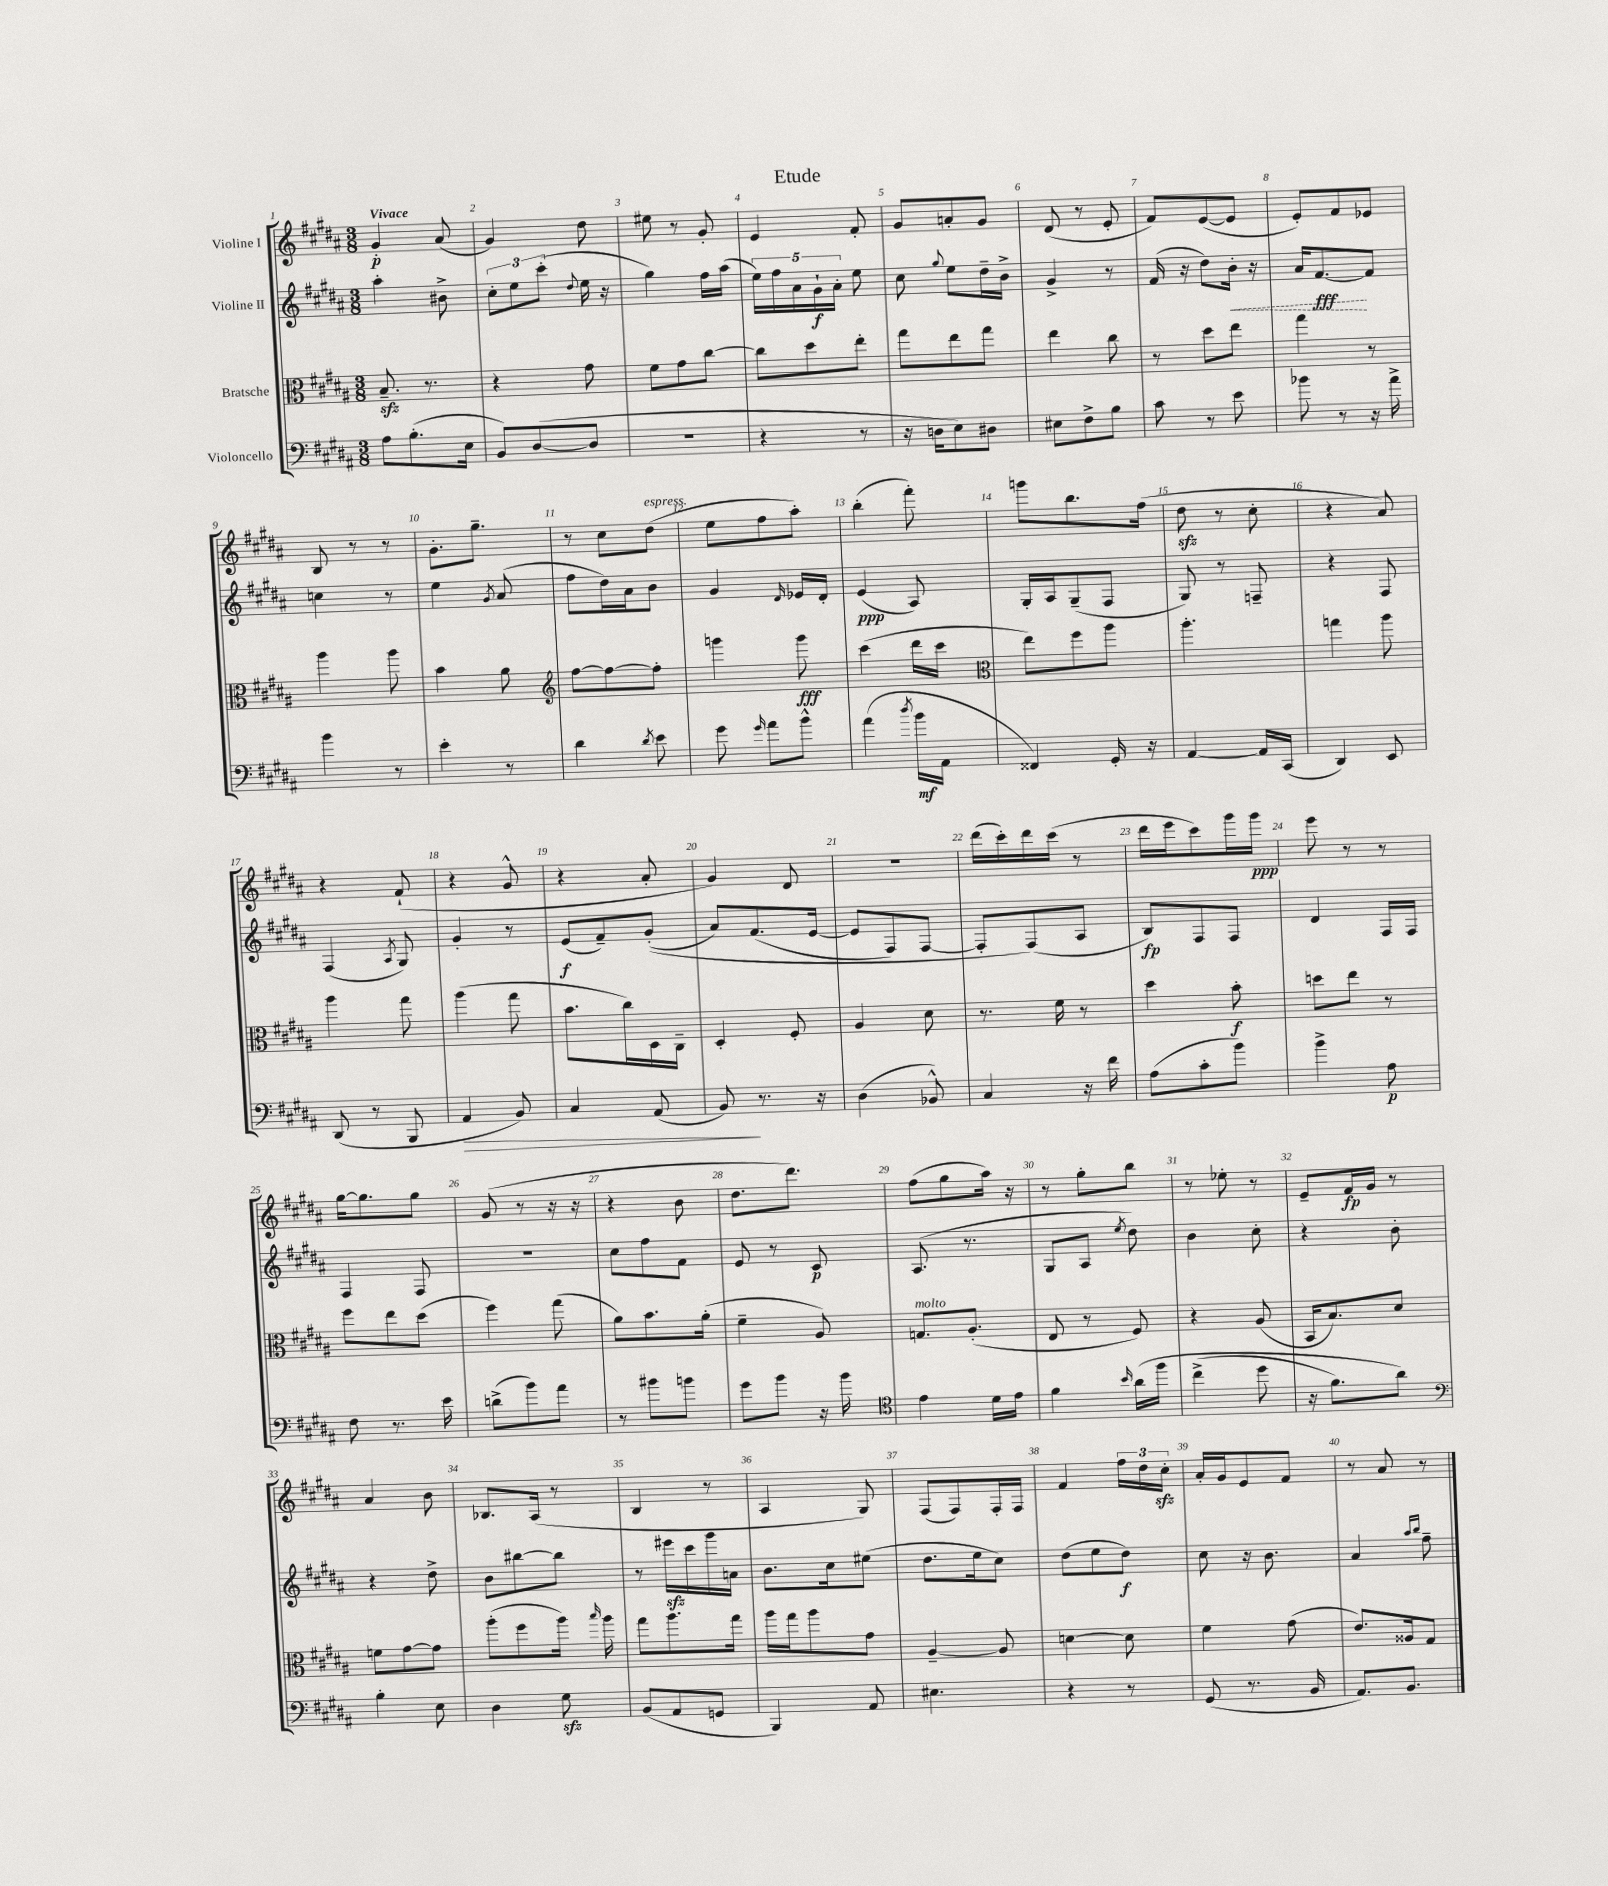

**kern	**kern	**kern	**kern
*staff4	*staff3	*staff2	*staff1
*clefF4	*clefC3	*clefG2	*clefG2
*k[f#c#g#d#a#]	*k[f#c#g#d#a#]	*k[f#c#g#d#a#]	*k[f#c#g#d#a#]
*M3/8	*M3/8	*M3/8	*M3/8
8A#	8.B~	4aa#'	4g#'
(8.B'	.	.	.
.	8.r	.	.
.	.	8b#^	(8a#
16E	.	.	.
=	=	=	=
8BB)	4r	12cc#'	4g#)
.	.	12ee	.
([8D#	.	.	.
.	.	(12ccc#'	.
.	.	8qqdd#	.
8D#]	8g#	16ee	8dd#
.	.	16r	.
=	=	=	=
4.r	8f#	4gg#)	8ee#
.	8g#	.	8r
.	[8cc#	16ff#	8g#'
.	.	(16aa#	.
=	=	=	=
4r	8cc#]	20ee)	4e
.	.	20ff#	.
.	.	20a#	.
.	8dd#	.	.
.	.	20g#`	.
.	.	20a#'	.
8r	8ee'	8ee	8f#'
=	=	=	=
16r	8gg#	8cc#	8g#
16D	.	.	.
.	.	8qqgg#	.
8E)	8ee	8ee	8a'
8D#	8gg#	16dd#~	8g#
.	.	16b^	.
=	=	=	=
8E#	4ee	4g#^	(8d#
8F#^	.	.	8r
8B	8cc#	8r	8e'
=	=	=	=
8c#	8r	(16f#	8f#)
.	.	16r	.
8r	8dd#	8dd#)	([8e
8e	8ee	16b'	8e]
.	.	16r	.
=	=	=	=
8b-	4gg#	16a#	8e')
.	.	[8.f#	.
8r	.	.	8f#
16r	8r	8f#]	8e-
16a#^	.	.	.
=	=	=	=
4b	4aa#	4cc	8B
.	.	.	8r
8r	8aa#	8r	8r
=	=	=	=
4e'	4b	4ee	8.g#'
.	.	.	8.gg#~
.	.	8qg#	.
8r	8a#	(8a#	.
=	=	=	=
*	*clefG2	*	*
4d#	[8ff#	8ff#	8r
.	8ff#_	16dd#)	8cc#
.	.	16a#	.
8qd#	.	.	.
8e	8ff#']	8b	(8dd#
=	=	=	=
8g#	4ggg	4g#	8ee
16qqg#	.	.	.
8a#	.	.	8ff#
.	.	16qqd#	.
8b^^	8ggg	16e-	8aa#')
.	.	16d#'	.
=	=	=	=
(4a#	(4ccc#	(4e	(4bb'
8qdd#	.	.	.
16b	16ddd#	8A#)	8fff#')
16AA#	16ccc#	.	.
=	=	=	=
*	*clefC3	*	*
4FF##)	8ee)	16G#'	8ggg
.	.	16A#	.
.	8ff#	(8G#~	8.bb
16GG#'	8aa#	8F#	.
16r	.	.	(16ff#
=	=	=	=
[4AA#	4.aa#'	8G#)	8dd#
.	.	8r	8r
16AA#]	.	8F~	8cc#'
(16CC#	.	.	.
=	=	=	=
4DD#)	4gg	4r	4r
8EE	8aa#	8F#	8a#)
=	=	=	=
(8DD#	4aa#	(4F#	4r
8r	.	.	.
.	.	8qA#	.
8BBB	8gg#	8G#)	(8f#`
=	=	=	=
4AA#	(4aa#	4g#'	4r
8BB)	8gg#	8r	8g#^^
=	=	=	=
4C#	8.b	(8e	4r
.	.	8f#~)	.
.	16cc#)	.	.
(8AA#	16D#	&((8g#'	8a#'
.	16C#~	.	.
=	=	=	=
8BB)	4D#'	8a#)	4g#)
8.r	.	(8.f#	.
.	8F#'	.	8d#
16r	.	[16e	.
=	=	=	=
(4D#	4A#	8e]	4.r
.	.	8F#)	.
8BB-^^)	8d#	[8F#	.
=	=	=	=
4C#	8.r	8F#']	(16ddd#
.	.	.	16ccc#')
.	.	(8F#&)	16ddd#
.	16f#	.	(16ccc#
16r	8r	8A#	8r
16f#	.	.	.
=	=	=	=
(8A#	4dd#	8B)	16ddd#
.	.	.	16eee
8c#'	.	8F#	8ccc#)
8b)	8b'	8F#	16ggg#
.	.	.	16ggg#
=	=	=	=
4b^	8dd	4d#	8eee
.	8ee	.	8r
8A#	8r	16F#	8r
.	.	16F#	.
=	=	=	=
8F#	8ff#	4F#	[16gg#
.	.	.	8.gg#]
8.r	8ee	.	.
.	(8dd#	8F#	8gg#
16e	.	.	.
=	=	=	=
(8d^	4ff#)	4.r	(8g#
8b)	.	.	8r
8a#	(8gg#	.	16r
.	.	.	16r
=	=	=	=
8r	8a#)	8cc#	4r
8b#	8.b	8ff#	.
8b	.	8f#	8b
.	(16a#'	.	.
=	=	=	=
8g#	4f#~	8e	8.dd#
8b	.	8r	.
.	.	.	8.ddd#)
16r	8A#)	8c#	.
16b	.	.	.
=	=	=	=
*clefC4	*	*	*
4e	8.G	(8.A#	(8ff#
.	.	.	8gg#
.	(8.A#'	8.r	.
16d#	.	.	16aa#)
16e	.	.	16r
=	=	=	=
4f#	8E	8G#	8r
.	8r	8A#	8gg#'
16qqb	.	8qee	.
&(16a#	8F#)	8dd#)	8bb
16ff#	.	.	.
=	=	=	=
(4cc#^	4r	4b	8r
.	.	.	8ee-'
8dd#	(8A#	8cc#'	8r
=	=	=	=
16r	16BB	4r	8e~
8.f#)	8.B)	.	.
.	.	.	16f#
.	.	.	16g#
8a#&)	8d#	8b'	8r
=	=	=	=
*clefF4	*	*	*
4B'	8f	4r	4a#
.	[8g#	.	.
8E	8g#]	8dd#^	8b
=	=	=	=
4D#	(8aa#'	8b	8.B-
.	8ff#	[8bb#	.
.	.	.	(16A#
8G#	16aa#)	8bb#]	8r
.	16qqbb	.	.
.	16aa#	.	.
=	=	=	=
(8BB	8gg#	8r	4B
8AA#	8.aa#	16eee#	.
.	.	16ccc#	.
8GG	.	16ggg#	8r
.	16gg#	16a	.
=	=	=	=
4BBB)	16aa#	8.b	4A#
.	16gg#	.	.
.	8aa#	.	.
.	.	16cc#	.
8AA#	8g#	(8ee#	8G#)
=	=	=	=
4.E#	[4A#~	8.dd#	(8F#
.	.	.	8F#)
.	.	16ee	.
.	8A#]	8cc#)	16F#'
.	.	.	16F#
=	=	=	=
4r	[4d	(8dd#	4f#
.	.	8ee	.
8r	8d]	8dd#)	24ff#
.	.	.	24dd#
.	.	.	24cc#'
=	=	=	=
(8GG#	4f#	8cc#	16a#'
.	.	.	16g#
8.r	.	16r	8e
.	.	8.b	.
.	(8g#	.	8f#
16BB	.	.	.
=	=	=	=
8.AA#)	8.e)	4a#	8r
.	.	.	8a#
8.BB	16A##	.	.
.	.	16qqaa#	.
.	.	16qqbb	.
.	8G#	8ff#~	8r
==	==	==	==
*-	*-	*-	*-
